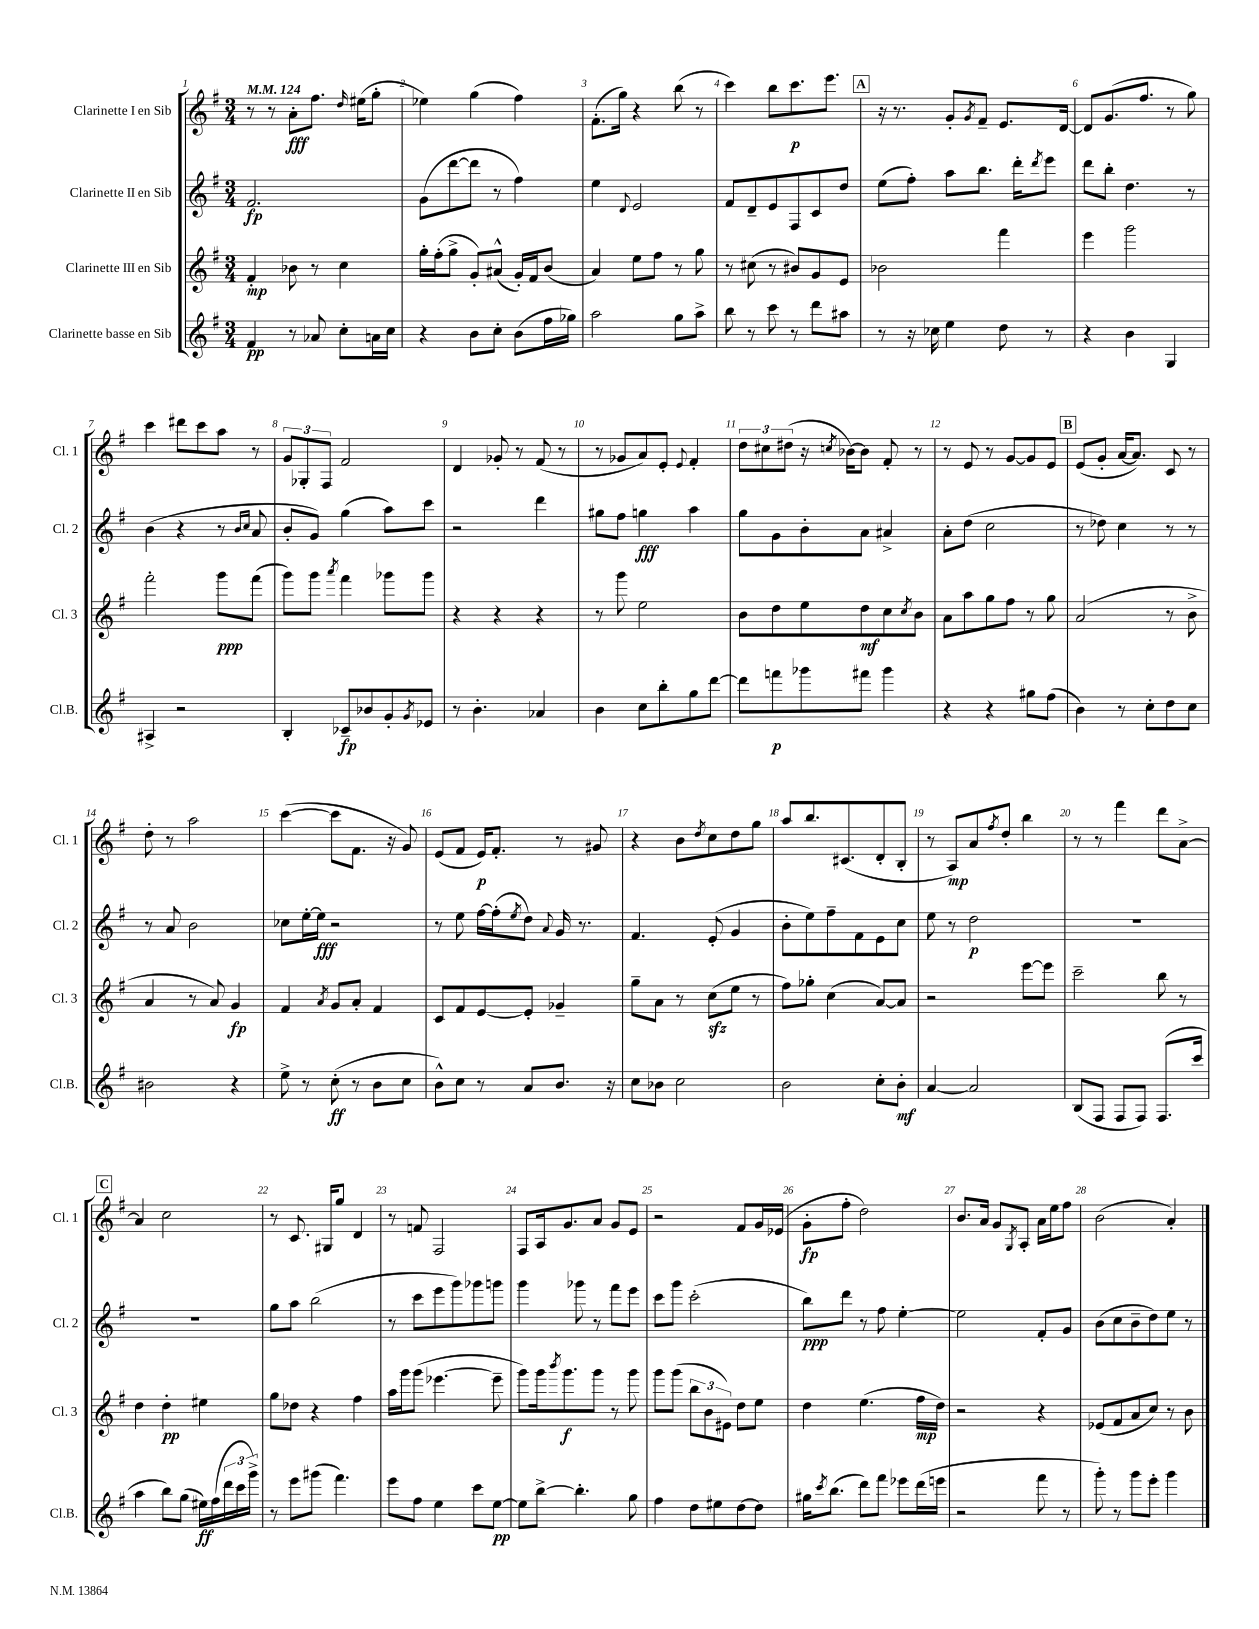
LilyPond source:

<<
\new StaffGroup <<
\new Staff = "s0" \with { instrumentName = "Clarinette I en Sib" shortInstrumentName = "Cl. 1" } {
    \clef treble \key g \major \numericTimeSignature \time 3/4 \tempo 4 = 124
    r8 r8 a'8-.\fff fis''8. \grace { d''16 } eis''16( g''8-. |
    ees''4) g''4( fis''4) |
    fis'8.-.( g''16) r4 b''8( r8 |
    c'''4) b''8 c'''8.\p e'''8. |
    \mark \markup { \box "A" } r16 r8. g'8-. \acciaccatura { g'8 } fis'8-- e'8. d'16~ |
    d'8 g'8.( fis''8. r8 g''8) |
    c'''4 dis'''8 c'''8 a''8 r8 |
    \tuplet 3/2 { g'8 ges8-. fis8 } fis'2 |
    d'4 ges'8-. r8 fis'8( r8 |
    r8 ges'8 a'8) e'8-. \appoggiatura { e'8 } fis'4-. |
    \tuplet 3/2 { d''8 cis''8 dis''8( } r16 \acciaccatura { c''8 } bes'16~) bes'8 fis'8-. r8 |
    r8 e'8 r8 g'8~ g'8 e'8 |
    \mark \markup { \box "B" } e'8( g'8-. a'16~ a'8.) c'8 r8 |
    d''8-. r8 a''2 |
    c'''4~( c'''8 fis'8. r16 g'8) |
    e'8( fis'8 e'16\p) fis'8.-. r8 gis'8 |
    r4 b'8 \acciaccatura { d''8 } c''8 d''8 g''8 |
    a''8 b''8. cis'8.( d'8-. b8-. |
    r8 a8\mp) a'8 \acciaccatura { fis''8 } d''8-. b''4 |
    r8 r8 fis'''4 d'''8 a'8~-> |
    \mark \markup { \box "C" } a'4 c''2 |
    r8 c'8. gis16 g''8 d'4 |
    r8 f'8 fis2 |
    fis8 a16 g'8. a'8 g'8 e'8 |
    r2 fis'8 g'16 ees'16( |
    g'8-.\fp fis''8-. d''2) |
    b'8. a'16 g'8 \acciaccatura { g8 } a8-. a'16 e''16 fis''8 |
    b'2( a'4-.) \bar "|." |
}
\new Staff = "s1" \with { instrumentName = "Clarinette II en Sib" shortInstrumentName = "Cl. 2" } {
    \clef treble \key g \major \numericTimeSignature \time 3/4
    fis'2.\fp |
    g'8( d'''8~ d'''8 r8 fis''4) |
    e''4 \appoggiatura { d'8 } e'2 |
    fis'8 d'8-- e'8 fis8 c'8 d''8 |
    \mark \markup { \box "A" } e''8( fis''8-.) a''8 b''8. d'''16-. \acciaccatura { d'''8 } e'''8 |
    d'''8 b''8-. d''4. r8 |
    b'4( r4 r8 \grace { b'16 c''16 } a'8 |
    b'8-. g'8) g''4( a''8) c'''8 |
    r2 d'''4 |
    gis''8 fis''8 g''4\fff a''4 |
    g''8 g'8 b'8-. a'8 ais'4-> |
    a'8-. d''8( c''2 |
    \mark \markup { \box "B" } r8 des''8) c''4 r8 r8 |
    r8 a'8 b'2 |
    ces''8 e''16~-. e''16\fff r2 |
    r8 e''8 fis''16~ fis''16-.( \acciaccatura { e''8 } d''8) \appoggiatura { a'8 } g'16 r8. |
    fis'4. e'8-.( g'4 |
    b'8-. e''8) fis''8-- fis'8 e'8 c''8 |
    e''8 r8 d''2\p |
    R2. |
    \mark \markup { \box "C" } R2. |
    g''8 a''8 b''2( |
    r8 c'''8 e'''8 g'''8) ges'''8 g'''8 |
    g'''4 ges'''8 r8 fis'''8 e'''8 |
    c'''8 g'''8 c'''2-.( |
    b''8\ppp) d'''8 r8 fis''8 e''4~-. |
    e''2 fis'8-. g'8 |
    b'8( c''8 b'8-- d''8) e''8 r8 \bar "|." |
}
\new Staff = "s2" \with { instrumentName = "Clarinette III en Sib" shortInstrumentName = "Cl. 3" } {
    \clef treble \key g \major \numericTimeSignature \time 3/4
    fis'4-.\mp bes'8 r8 c''4 |
    g''16-. fis''16-.( g''8-> g'8-.) ais'8-^( g'16-.) fis'16 b'8( |
    a'4) e''8 fis''8 r8 g''8 |
    r8 cis''8( r8 bis'8) g'8 e'8 |
    \mark \markup { \box "A" } bes'2 fis'''4 |
    e'''4 g'''2 |
    fis'''2-. g'''8\ppp fis'''8( |
    g'''8) g'''8 \acciaccatura { a'''8 } fis'''4 ges'''8 ges'''8 |
    r4 r4 r4 |
    r8 g'''8 e''2 |
    b'8 d''8 e''8 d''8\mf c''8 \acciaccatura { c''8 } b'8 |
    a'8 a''8 g''8 fis''8 r8 g''8 |
    \mark \markup { \box "B" } a'2( r8 b'8-> |
    a'4 r8 a'8) g'4\fp |
    fis'4 \acciaccatura { a'8 } g'8 a'8-. fis'4 |
    c'8 fis'8 e'8~ e'8-. ges'4-- |
    g''8-- a'8 r8 c''8\sfz( e''8 r8 |
    fis''8) ges''8-. c''4( a'8~) a'8 |
    r2 e'''8~ e'''8 |
    c'''2-- b''8 r8 |
    \mark \markup { \box "C" } d''4 d''4-.\pp eis''4 |
    g''8 des''8 r4 fis''4 |
    a''16 g'''16 g'''8( ees'''4.~ ees'''8-- |
    g'''8) g'''16 \acciaccatura { b'''8 } g'''8.\f g'''8 r8 g'''8 |
    g'''8 g'''8( \tuplet 3/2 { b''8 b'8 eis'8) } d''8 e''8 |
    d''4 e''4.( fis''16\mp d''16) |
    r2 r4 |
    ees'8( fis'8 a'8 c''8) r8 b'8 \bar "|." |
}
\new Staff = "s3" \with { instrumentName = "Clarinette basse en Sib" shortInstrumentName = "Cl.B." } {
    \clef treble \key g \major \numericTimeSignature \time 3/4
    fis'4\pp r8 aes'8 c''8-. a'16 c''16 |
    r4 b'8 c''8-. b'8( fis''16 ges''16) |
    a''2 g''8 a''8-> |
    b''8 r8 c'''8 r8 d'''8 ais''8 |
    \mark \markup { \box "A" } r8 r16 ces''16 e''4 d''8 r8 |
    r4 b'4 g4 |
    ais4-> r2 |
    b4-. ces'8--\fp bes'8 g'8-. \acciaccatura { g'8 } ees'8 |
    r8 b'4.-. aes'4 |
    b'4 c''8 b''8-. g''8 d'''8~ |
    d'''8 f'''8\p ges'''8 fis'''8 ges'''4 |
    r4 r4 gis''8 fis''8( |
    \mark \markup { \box "B" } b'4) r8 c''8-. d''8 c''8 |
    bis'2 r4 |
    e''8-> r8 c''8-.\ff( r8 b'8 c''8 |
    b'8-^) c''8 r8 a'8 b'8. r16 |
    c''8 bes'8 c''2 |
    b'2 c''8-. b'8-.\mf |
    a'4~ a'2 |
    b8( fis8 fis8 fis8) fis8.( c'''16 |
    \mark \markup { \box "C" } a''4 b''8) g''8( eis''16\ff) fis''16( \tuplet 3/2 { d'''16 c'''16 g'''16->) } |
    r8 e'''8 gis'''8( fis'''4.) |
    e'''8 fis''8 e''4 c'''8 e''8~\pp |
    e''8 b''8~-> b''4.-. g''8 |
    fis''4 d''8 eis''8 d''8~ d''8 |
    gis''16 \acciaccatura { c'''8 } b''8.( d'''8) fis'''8 ees'''8 d'''16( e'''16 |
    r2 fis'''8 r8 |
    g'''8-.) r8 g'''8 e'''8-. g'''4 \bar "|." |
}
>>
>>
\layout { \context { \Score \override BarNumber.break-visibility = ##(#f #t #t) barNumberVisibility = #all-bar-numbers-visible } }
